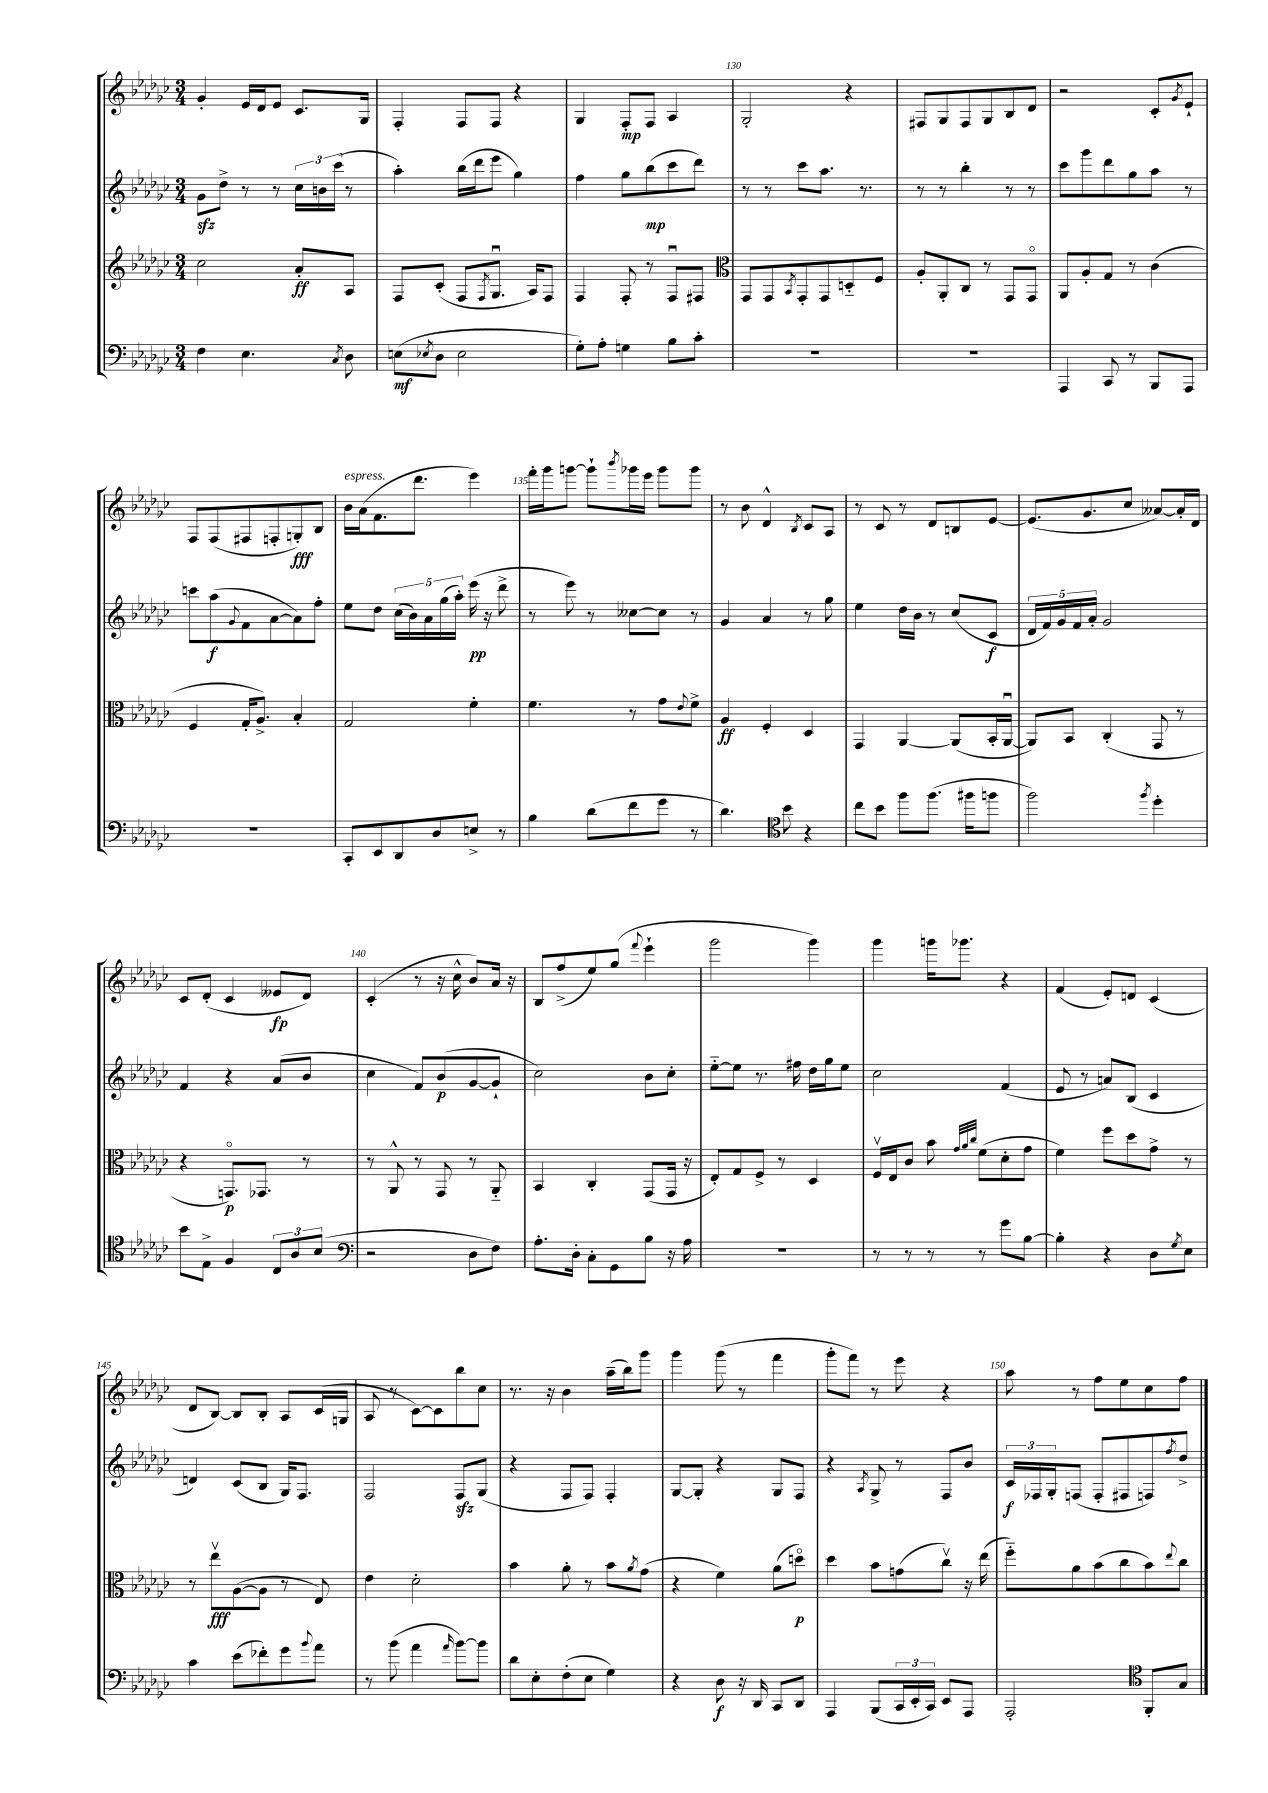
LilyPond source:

<<
\new StaffGroup <<
\new Staff = "s0" {
    \clef treble \key ges \major \numericTimeSignature \time 3/4
    ges'4-. ees'16 des'16 ees'8 ces'8. ges16 |
    f4-. f8 f8 r4 |
    ges4 f8-.\mp f8 aes4 |
    ges2-. r4 |
    fis8 ges8 fis8 ges8 bes8 des'8 |
    r2 ces'8-. \acciaccatura { ges'8 } ees'8-! |
    f8 f8( fis8 f8-. g8-.\fff) bes8 |
    bes'16^\markup { \italic "espress." } aes'16( f'8. des'''8. ees'''4) |
    f'''16-. ges'''16 g'''8~ g'''8-! \acciaccatura { bes'''8 } ges'''16 ees'''16 ges'''8 ges'''8 |
    r8 bes'8 des'4-^ \acciaccatura { bes8 } ces'8 aes8 |
    r8 ces'8 r8 des'8 b8 ees'8~ |
    ees'8.( ges'8. ces''8 aeses'8~) aeses'16-. des'16 |
    ces'8 des'8-.( ces'4 eeses'8\fp des'8) |
    ces'4-.( r8 r16 ces''16-^ bes'8) aes'16 r16 |
    bes8 f''8->( ees''8) ges''8( \appoggiatura { f'''8 } ees'''4-! |
    ges'''2 ges'''4) |
    ges'''4 g'''16 ges'''8. r4 |
    f'4( ees'8-.) d'8 ces'4( |
    des'8 bes8~) bes8 bes8-. aes8 ces'16( g16 |
    aes8 r8 ces'8~) ces'8 bes''8 ces''8 |
    r8. r16 bes'4 aes''16--( bes''16) ges'''8 |
    ges'''4 ges'''8( r8 f'''4 |
    ges'''8-. f'''8) r8 ees'''8 r4 |
    aes''8 r8 f''8 ees''8 ces''8 f''8 \bar "|." |
}
\new Staff = "s1" {
    \clef treble \key ges \major \numericTimeSignature \time 3/4
    ges'8\sfz des''8-> r8 r8 \tuplet 3/2 { ces''16 b'16 ces'''16( } r8 |
    aes''4-.) bes''16( des'''16 ees'''8 ges''4) |
    f''4 ges''8 bes''8\mp( ces'''8 des'''8) |
    r8 r8 ces'''8 aes''8. r8. |
    r8 r8 bes''4-. r8 r8 |
    ces'''8 ges'''8 des'''8 ges''8 aes''8 r8 |
    c'''8 aes''8\f( \appoggiatura { ges'8 } f'8 aes'8~ aes'8) f''8-. |
    ees''8 des''8 \tuplet 5/4 { ces''16( bes'16) aes'16 ges''16( aes''16-.) } ees'''16\pp( r16 des'''8-> |
    r8 ees'''8) r8 ceses''8~ ceses''8 r8 |
    ges'4 aes'4 r8 ges''8 |
    ees''4 des''16 bes'16 r8 ces''8( ces'8\f |
    \tuplet 5/4 { des'16 f'16) ges'16 f'16 aes'16-. } ges'2 |
    f'4 r4 aes'8( bes'8 |
    ces''4 f'8) bes'8\p( ges'8~ ges'8-! |
    ces''2) bes'8 ces''8-. |
    ees''8~-_ ees''8 r8. fis''16 des''16 ges''16 ees''8 |
    ces''2 f'4( |
    ees'8 r8 a'8) bes8( ces'4 |
    d'4) ces'8( bes8 ges16) f8. |
    f2 f8\sfz ges8( |
    r4 f8 f8) f4-. |
    ges8~ ges8-. r4 ges8 f8 |
    r4 \acciaccatura { aes8 } ges8-> r8 f8 bes'8 |
    \tuplet 3/2 { ces'16\f fes16 ges16-. } f8( f8-. fis8 f8) \acciaccatura { f''8 } des''8-> \bar "|." |
}
\new Staff = "s2" {
    \clef treble \key ges \major \numericTimeSignature \time 3/4
    ces''2 aes'8-.\ff aes8 |
    f8 ces'8-.( f8 \acciaccatura { f8 } ges8.\downbow aes16) f8 |
    f4 f8-. r8 f8\downbow fis8 |
    \clef alto ges,8 ges,8 \acciaccatura { bes,8 } ges,8-. ges,8 d8-_ f8 |
    aes8-. aes,8-. ces8 r8 ges,8 ges,8\flageolet |
    aes,8 aes8-. ges8 r8 ces'4( |
    f4 ges16-. aes8.->) bes4-. |
    ges2 f'4-. |
    f'4. r8 ges'8 \appoggiatura { ees'8 } f'8-> |
    aes4\ff f4-. des4 |
    ges,4 aes,4~ aes,8( bes,16-. aes,16~\downbow |
    aes,8) bes,8 ces4-.( ges,8 r8 |
    r4 g,8.\flageolet\p) ges,8. r8 |
    r8 aes,8-^ r8 ges,8 r8 aes,8-_ |
    bes,4 ces4-. ges,8( ges,16 r16 |
    ees8-.) ges8 f8-> r8 des4 |
    f16\upbow ees16 ces'8 bes'8 \grace { ges'32 aes'32 ces''32 } f'8( des'8-. ges'8 |
    f'4) f''8 des''8 ges'8-> r8 |
    r8 ees''8\upbow\fff aes8~( aes8 r8 ees8) |
    ees'4 des'2-. |
    bes'4 aes'8-. r8 bes'8 \acciaccatura { aes'8 } ges'8( |
    r4 f'4) aes'8( d''8\flageolet\p) |
    des''4 bes'8 g'8( ces''8\upbow) r16 ees''16( |
    f''8-_) aes'8 bes'8( ces''8 bes'8) \appoggiatura { ees''8 } ces''8 \bar "|." |
}
\new Staff = "s3" {
    \clef bass \key ges \major \numericTimeSignature \time 3/4
    f4 ees4. \acciaccatura { ces8 } des8 |
    e8\mf( \acciaccatura { ees8 } des8 ees2 |
    ges8-.) aes8-. g4 bes8 ces'8-. |
    R2. |
    R2. |
    aes,,4 ces,8 r8 bes,,8 aes,,8 |
    R2. |
    ces,8-. ees,8 des,8 des8 e8-> r8 |
    bes4 des'8( f'8 ges'8 r8 |
    des'4.) \clef tenor bes'8 r4 |
    ces''8 bes'8 f''8 f''8.( fis''16 f''8 |
    f''2) \acciaccatura { f''8 } des''4-. |
    bes'8 ees8-> f4 \tuplet 3/2 { ces8 aes8 bes8( } |
    \clef bass r2 des8 f8) |
    aes8.-. des16-. ces8-. ges,8 bes8 r16 aes16 |
    R2. |
    r8 r8 r8 r8 ges'8 bes8~ |
    bes4-. r4 des8 \acciaccatura { ges8 } ees8 |
    ces'4 ees'8( fes'8-.) ges'8 \appoggiatura { bes'8 } aes'8 |
    r8 bes'8( aes'4 \grace { aes'16 } bes'8~) bes'8 |
    des'8 ees8-. f8-.( ees8 ges4) |
    r4 des8\f r16 des,16 ces,8 des,8 |
    aes,,4 bes,,8( \tuplet 3/2 { ces,16 ees,16-. ces,16) } ees,8 aes,,8 |
    aes,,2-. \clef tenor f,8-. ges8 \bar "|." |
}
>>
>>
\layout { \context { \Score currentBarNumber = #127 \override BarNumber.break-visibility = ##(#f #t #t) barNumberVisibility = #(every-nth-bar-number-visible 5) } }
